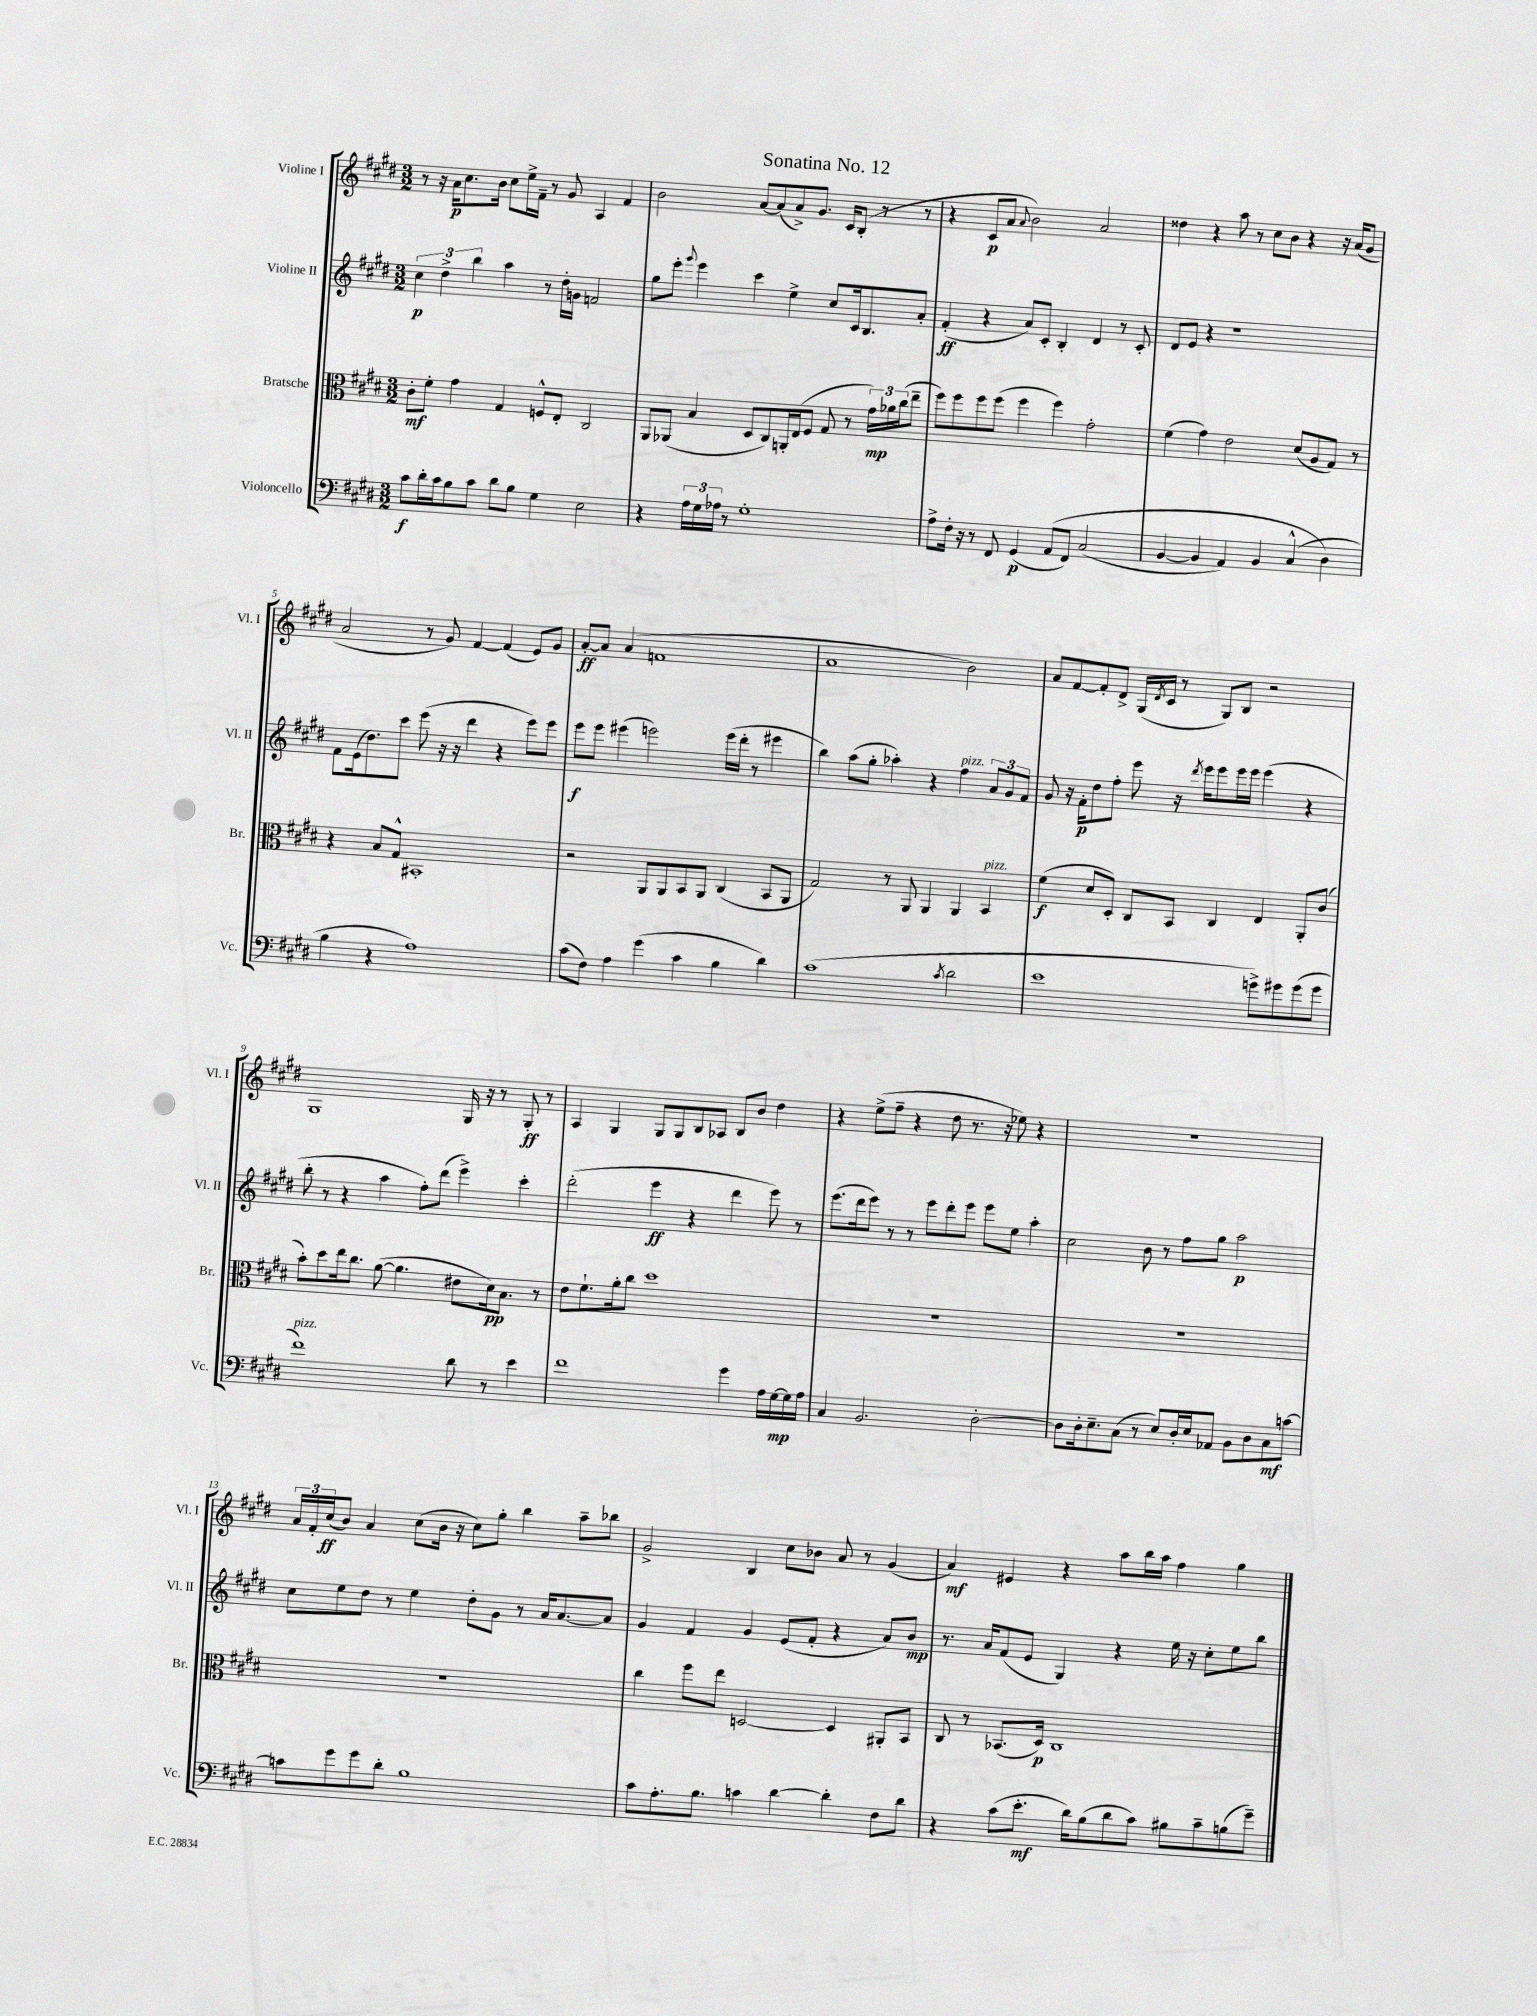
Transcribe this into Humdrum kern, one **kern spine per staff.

**kern	**kern	**kern	**kern
*staff4	*staff3	*staff2	*staff1
*clefF4	*clefC3	*clefG2	*clefG2
*k[f#c#g#d#]	*k[f#c#g#d#]	*k[f#c#g#d#]	*k[f#c#g#d#]
*M3/2	*M3/2	*M3/2	*M3/2
8c#	8c#'	6cc#	8r
16d#'	8f#'	.	16r
.	.	6dd#^	.
16c#	.	.	16a
8B	4g#	.	8.cc#
.	.	6bb	.
8c#	.	.	.
.	.	.	16b
8d#	4G#	4aa	8cc#
8B	.	.	16ee^
.	.	.	16f#~
4G#	8F^^	8r	8r
.	8E'	16dd#'	8g#
.	.	16g	.
2E	2C#	2f	4A
.	.	.	4f#
=	=	=	=
4r	8AA	8gg#	2b
.	(8AA-	8eee'	.
.	.	8qqggg#	.
24A	4B	4eee	.
24G#	.	.	.
24A-	.	.	.
8r	.	.	.
1G#'	8D#	4ccc#	[8a
.	8C#)	.	(8a]
.	16AA'	4ee^	8a^)
.	(16E	.	.
.	8F#	.	8.g#
.	8G#	8cc#	.
.	.	.	16c#
.	8r	16c#	(8B'
.	.	8.B	.
.	24g#)	.	8r
.	24a-	.	.
.	(24cc#	.	.
.	8ee~	8a'	8r
=	=	=	=
8A^	8ff#)	(4f#'	4r
16F#'	8ff#	.	.
16r	.	.	.
8r	8ff#	4r	8c#
8FF#	(8ff#	.	8a
.	.	.	8qqa
(4GG#	4ff#	8a)	2b)
.	.	8c#'	.
&(8AA	4ff#)	4B'	.
8FF#)	.	.	.
(2C#	2g#'	4d#	2a
.	.	8r	.
.	.	8c#'	.
=	=	=	=
[4BB	(4f#	8d#	4dd##
.	.	8e	.
4BB]	4g#)	4r	4r
4AA)	2e	1r	8aa
.	.	.	8r
4BB	.	.	8cc#
.	.	.	8b
(4C#^^	(8d#	.	4r
.	8A	.	.
4D#&)	8G#)	.	16r
.	.	.	(16a
.	8r	.	8g#
=	=	=	=
4B	4r	8f#	2a
.	.	(16e	.
.	.	8.dd#)	.
4r	8B	.	.
.	8G#^^	8ccc#	.
1A)	1BB#'	(8eee	8r
.	.	16r	8g#)
.	.	16r	.
.	.	4ddd#	[4f#
.	.	4r	(4f#]
.	.	8eee)	8e)
.	.	8eee	8g#
=	=	=	=
(8c#	2r	8eee	[8a'
8F#)	.	8eee	8a]
4A	.	(4eee#	(4a
(4g#	8AA	2eee)	1f
.	8AA	.	.
4c#	8BB	.	.
.	8AA	.	.
4B	(4C#	(16eee	.
.	.	16ddd#'	.
.	.	8r	.
4d#)	8BB	4eee#	.
.	8AA	.	.
=	=	=	=
(1c#	2G#)	4bb)	1a
.	.	(8aa	.
.	.	8gg#'	.
.	8r	4aa-')	.
.	8AA	.	.
.	4AA	4r	.
8qc#	.	.	.
2d#	4AA	4ff#	2b)
.	4BB	12a	.
.	.	12g#	.
.	.	12f#	.
=	=	=	=
1e	(4f#	8g#	8a
.	.	16r	[8f#
.	.	16f#'	.
.	8d#	8dd#	8f#']
.	8D#')	8ff#'	8d#^
.	8C#	8eee	(16G#
.	.	.	8qd#
.	.	.	16c#
.	8BB	16r	8r
.	.	8qddd#	.
.	.	16eee	.
.	4C#	8eee	8G#)
.	.	16eee	8B
.	.	16eee	.
8g^)	4E	(4eee	2r
8g#	.	.	.
(8g#	8AA'	4r	.
8g#	(8c#	.	.
=	=	=	=
1f#)	8b')	8bb'	1G#
.	8dd#	8r	.
.	16ee	4r	.
.	8.cc#	.	.
.	([8a	4aa	.
.	4.a]	.	.
.	.	8ff#')	.
.	.	(8ddd#	.
8d#	8e#	4eee^)	16G#
.	.	.	16r
8r	16d#)	.	8r
.	8.B	.	.
4e	.	4ccc#'	8G#'
.	8r	.	8r
=	=	=	=
1f#	8e	(2ddd#'	4A
.	8.f#`	.	.
.	.	.	4G#
.	16a'	.	.
.	8cc#	.	.
.	1dd#	4eee	8G#
.	.	.	8G#
.	.	4r	8B
.	.	.	8A-
4g#	.	4ddd#	8B
.	.	.	8b
16A	.	8eee)	4dd#
[16G#	.	.	.
16G#]	.	8r	.
16A	.	.	.
=	=	=	=
4C#	1.r	(8.eee	4r
.	.	16ddd#	.
2.BB	.	8eee)	(8ee^
.	.	8r	8ff#~
.	.	8r	4r
.	.	8eee	.
.	.	8ddd#'	8dd#
.	.	8eee	8.r
[2D#'	.	8eee	.
.	.	.	16r
.	.	8ee	8ee-)
.	.	4aa'	4r
=	=	=	=
8D#]	1.r	2cc#	1.r
16D#'	.	.	.
8.E~	.	.	.
(8C#	.	.	.
8r	.	8b	.
8E)	.	8r	.
16D#'	.	8ff#	.
16E	.	.	.
8AA-	.	8gg#	.
8BB	.	2aa	.
8D#	.	.	.
8C#	.	.	.
[8c	.	.	.
=	=	=	=
8c]	1.r	8cc#	24a
.	.	.	24f#'
.	.	.	(24cc#
8g#	.	8ee	8b)
8g#	.	8dd#	4a
8d#'	.	8r	.
1B	.	4ee	(8cc#
.	.	.	16b
.	.	.	16r
.	.	8dd#'	8cc#)
.	.	8g#	8gg#'
.	.	8r	4bb
.	.	16a	.
.	.	[8.a	.
.	.	.	8aa~
.	.	8a]	8bb-
=	=	=	=
8c#	4cc#	4g#	2g#^
8.A'	.	.	.
.	8ff#	4f#	.
8.B	.	.	.
.	8ee	.	.
4c	[2D	4g#	4B
[4d#	.	(8e	8cc#
.	.	8f#'	8b-
4d#']	4D]	4r	8a
.	.	.	8r
8F#	8AA#'	8a)	(4g#
8d#	8BB	8b	.
=	=	=	=
4r	8C#	8.r	4a)
.	8r	.	.
.	.	16a	.
(8c#	(8.BB-	(8f#	4e#
8.e'	.	8e	.
.	16D#)	.	.
.	1C#	4G#)	4r
16d#)	.	.	.
(8B	.	.	.
8d#	.	4r	8aa
8c#)	.	.	16bb
.	.	.	16aa
8B#	.	16ee	4ff#
.	.	16r	.
8c#~	.	8cc#'	.
(8B	.	8ee	4gg#
8g#~)	.	8bb	.
==	==	==	==
*-	*-	*-	*-
